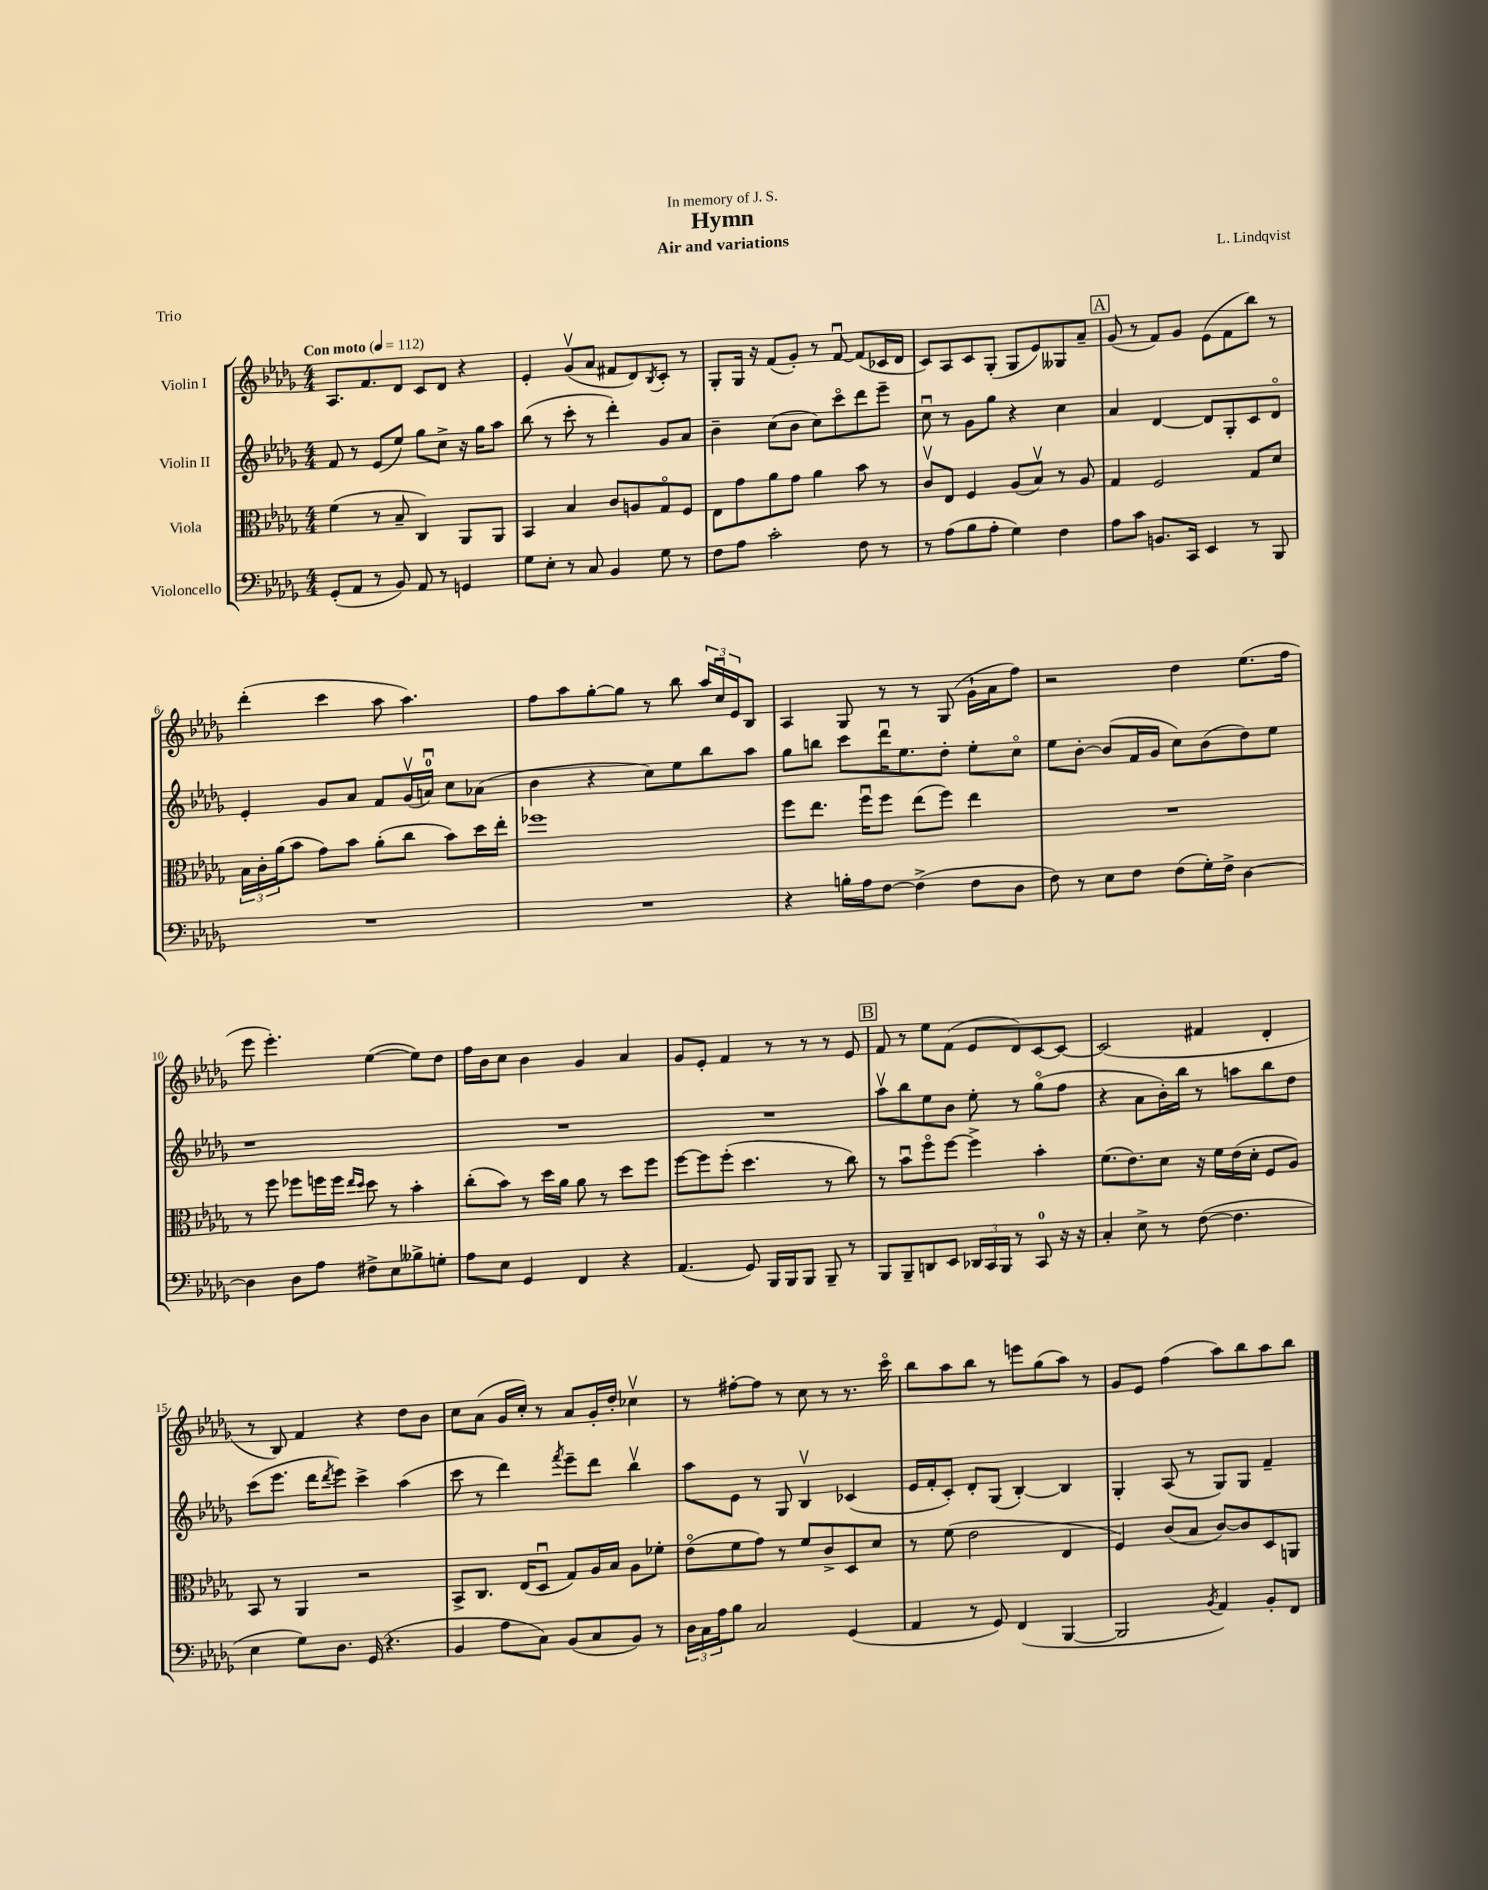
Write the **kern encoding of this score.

**kern	**kern	**kern	**kern
*part4	*part3	*part2	*part1
*staff4	*staff3	*staff2	*staff1
*I"Violoncello	*I"Viola	*I"Violin II	*I"Violin I
*clefF4	*clefC3	*clefG2	*clefG2
*k[b-e-a-d-g-]	*k[b-e-a-d-g-]	*k[b-e-a-d-g-]	*k[b-e-a-d-g-]
*M4/4	*M4/4	*M4/4	*M4/4
*MM112	*MM112	*MM112	*MM112
=1	=1	=1	=1
!	!	!	!LO:TX:a:B:t=Con moto
(8GG-'/L	(4f\	8f/	8.A-/L
8AA-/J	.	8r	.
.	.	.	8.f/
8r	8r	(8e-/L	.
8BB-/)	8B-~/	8ee-/J)	8d-/J
8AA-/	4C/)	8gg-\L	8c/L
8r	.	8cc^\J	8d-/J
4GGn/	8AA-/L	16r	4r
.	.	16gg-\KL	.
.	8AA-/J	8aa-\J	.
=2	=2	=2	=2
8G-\L	4BB-/	(8bb-\	4e-'/
8E-'\J	.	8r	.
8r	4B-/	8ccc'\	(8g-v/L
8C/	.	8r	8a-/J
4BB-/	8c/L	4ddd-'\)	8f#X/L
.	8An/	.	8d-/)
.	.	.	8qB-/
8G-\	8G-/	8g-/L	8c'/J
8r	8F/J	8a-/J	8r
=3	=3	=3	=3
8F\L	8E-\L	4b-~\	8G-'/L
8A-\J	8g-\	.	16G-/Jk
.	.	.	16r
2c'\	8a-\	(8cc\L	(8f/L
.	8g-\J	8b-\J	8g-'/J)
.	4a-\	8cc\L)	8r
.	.	8ccc\	[8fu/
8F\	8b-\	8ddd-\	(8f/L]
8r	8r	8eee-~\J	16c-X/L
.	.	.	16d-/JJ
=4	=4	=4	=4
8r	8cv/L	8ccu\	8c/L)
(8A-\L	8E-/J	8r	8A-/
8B-\	4F/	8g-\L	8c/
8A-'\J	.	8gg-\J	(8G-'/J
4G-\)	(8A-/L	4r	8G-/L
.	8B-v/J)	.	8e-/)
4F\	8r	4cc\	8G--X/
.	8A-/	.	8a-~/J
!!LO:REH:place=s1:t=A
=5	=5	=5	=5
8A-\L	4G-/	4a-/	(8g-/
8c\J	.	.	8r
8.BBn/L	2F/	[4d-/	8f/L)
.	.	.	8g-/J
16CC/Jk	.	.	.
4EE-/	.	8d-/L]	(8e-\L
.	.	8G-'/	8f\
8r	8G-/L	8c/	8bb-\J)
8BBB-/	8d-/J	8d-/J	8r
!!LO:LB:g=z
=6	=6	=6	=6
1r	24B-\LL	4e-'/	(4ddd-'\
.	24c'\	.	.
.	(24a-\J	.	.
.	8b-\J	.	.
.	8g-\L)	8g-/L	4ccc\
.	8b-\J	8a-/J	.
.	(8a-'\L	8f/L	8aa-\
.	8cc\J	(16g-v/L	4.aa-\)
.	.	16anu/JJ)	.
.	8b-\L)	8cc\L	.
.	16dd-\L	(8a-X\J	.
.	16ee-'\JJ	.	.
=7	=7	=7	=7
1r	1ff-X	4b-\	8ff\L
.	.	.	8aa-\
.	.	4r	[8gg-'\
.	.	.	8gg-\J]
.	.	8cc\L)	8r
.	.	8ee-\	8bb-\
.	.	8bb-\	24aa-/LL
.	.	.	24ccu/
.	.	.	24e-/J
.	.	8aa-\J	8B-/J
=8	=8	=8	=8
4r	8ff\L	8gg-\L	4A-/
.	8.ee-\J	8bbn\J	.
16Bn'\LL	.	8ccc\L	8G-/
16A-\J	16ffu\KL	.	.
[8F\J	8ff\J	16ddd-u\K	8r
.	.	8.ee-\	.
(4F^\]	(8ee-\L	.	8r
.	8ff\J)	8dd-'\J	(8G-/
8F\L	4ee-\	8ee-'\L	16g-`\LL
.	.	.	16a-\J
8D-\J	.	8cc\J	8ff\J)
=9	=9	=9	=9
8F\)	1r	8ee-\L	2r
8r	.	[8b-'\J	.
8E-\L	.	(8b-/L]	.
8F\J	.	16f/L	.
.	.	16g-/JJ	.
(8F\L	.	8cc\L)	4dd-\
16G-'\L)	.	(8b-\	.
16F^\JJ	.	.	.
[4D-\	.	8dd-\)	(8.ee-\L
.	.	8ee-\J	.
.	.	.	16ff\Jk
!!LO:LB:g=z
=10	=10	=10	=10
4D-\]	8r	1r	8eee-\
.	8ff\	.	4.eee-'\)
8D-\L	8ff-X\L	.	.
8A-\J	16ffn\L	.	.
.	16ff\JJ	.	.
.	16qqee-/LL	.	.
.	16qqdd-/JJ	.	.
8F#X^\L	8dd-\	.	([4ee-\
8E-\	8r	.	.
8B--X^\	4b-'\	.	8ee-\L])
8Gn'\J	.	.	8dd-\J
=11	=11	=11	=11
8A-\L	(8cc'\L	1r	16ff\LL
.	.	.	16b-\J
8E-\J	8b-\J)	.	8cc\J
4GG-/	8r	.	4b-\
.	16dd-\LL	.	.
.	16a-\JJ	.	.
4FF/	8a-\	.	4g-/
.	8r	.	.
4r	8dd-\L	.	4a-/
.	8ff\J	.	.
=12	=12	=12	=12
(4.AA-/	[8ff\L	1r	8g-/L
.	8ff\]	.	8e-'/J
.	(8ff'\J	.	4f/
8GG-/)	4.dd-\	.	.
16BBB-/LL	.	.	8r
16BBB-/J	.	.	.
8BBB-/J	.	.	8r
8BBB-~/	8r	.	8r
8r	8cc\)	.	8e-/
!!LO:REH:place=s1:t=B
=13	=13	=13	=13
8BBB-/L	8r	8aa-v\L	8f/
8BBB-~/	8b-u\L	8bb-\	8r
8DDn/	8ff\	8ee-\	8ee-\L
8EE-/J	[8ff\J	8b-\J	(8f\J
24DD-X/LL	4ff^\]	8ee-'\	8e-/L
24CC/	.	.	.
24BBB-/JJ	.	.	.
8r	.	8r	8d-/)
8CC/	4b-'\	(8gg-\L	[8c/
16r	.	8ff\J	8c/J_
16r	.	.	.
=14	=14	=14	=14
4C'/	(8.f\L	4r	(2c/]
.	8.e-\)	.	.
8E-^\	.	8a-\L	.
8r	8d-\J	16b-'\L)	.
.	.	16bb-\JJ	.
([8F\	16r	8r	4f#X/
.	16f\LL	.	.
4.F\]	(16e-\	8aan\L	.
.	16d-'\JJ	.	.
.	8F/L	8bb-\	4d-'/
.	8A-/J)	8dd-\J	.
!!LO:LB:g=z
=15	=15	=15	=15
4E-\	8BB-/	(8ccc\L	8r
.	8r	8.eee-\J	8B-/)
8G-\L)	4AA-/	.	4f/
.	.	16ddd-\KL	.
.	.	8qddd-/	.
8.D-\J	.	8eee-\J)	.
.	2r	4ccc^\	4r
(16GG-/	.	.	.
4.r	.	.	.
.	.	(4aa-\	8dd-\L
.	.	.	8b-\J
=16	=16	=16	=16
4BB-/	8BB-^/L	8ccc\	8cc\L
.	8.C/J	8r	(8a-\J
8A-\L	.	4ddd-\)	16g-/LL
.	(16E-/KL	.	16cc'/JJ)
8C\J)	8D-u/J	.	8r
.	.	8qfff/	.
(8BB-/L	8G-/L)	8eee-~\L	8a-/L
8C/	16A-/L	8ddd-\J	16g-'/L
.	16B-/JJ	.	16dd-'/JJ
8BB-/J)	8A-\L	4bb-v\	4cc-Xv\
8r	8f-X'\J	.	.
=17	=17	=17	=17
24D-\LL	(8e-\L	8aa-\L	8r
24C\	.	.	.
24A-\J	.	.	.
8B-\J	8f\	8e-\J	[8ff#X'\L
2C/	8g-\J)	8r	8ff#\J]
.	8r	8G-/	8r
.	8f/L	4B-v/	8cc\
.	8c^/	.	8r
(4GG-/	8D-/	(4c-X/	8.r
.	8d-/J	.	.
.	.	.	16ccc\
=18	=18	=18	=18
4AA-/	8r	16e-/LL	8bb-\L
.	.	16f'/J	.
.	(8f\	8c'/J)	8aa-\
8r	2e-\	8d-'/L	8bb-\J
8GG-/)	.	(8G-/J	8r
(4FF/	.	[4B-'/)	8eeen\L
.	.	.	(8gg-\
[4BBB-/	4E-/	4B-/]	8aa-\J)
.	.	.	8r
=19	=19	=19	=19
2BBB-/]	4F/)	4G-'/	8g-/L
.	.	.	8e-/J
.	(8c/L	(8A-/	(4ff\
.	8B-/J	8r	.
8qBB-/	.	.	.
4AA-/)	[8c/L)	8G-/L)	8aa-\L)
.	8c/]	8G-/J	8bb-\
8BB-'/L	8D-/	4f~/	8aa-\
8FF/J	8AAn/J	.	8bb-\J
==	==	==	==
*-	*-	*-	*-
